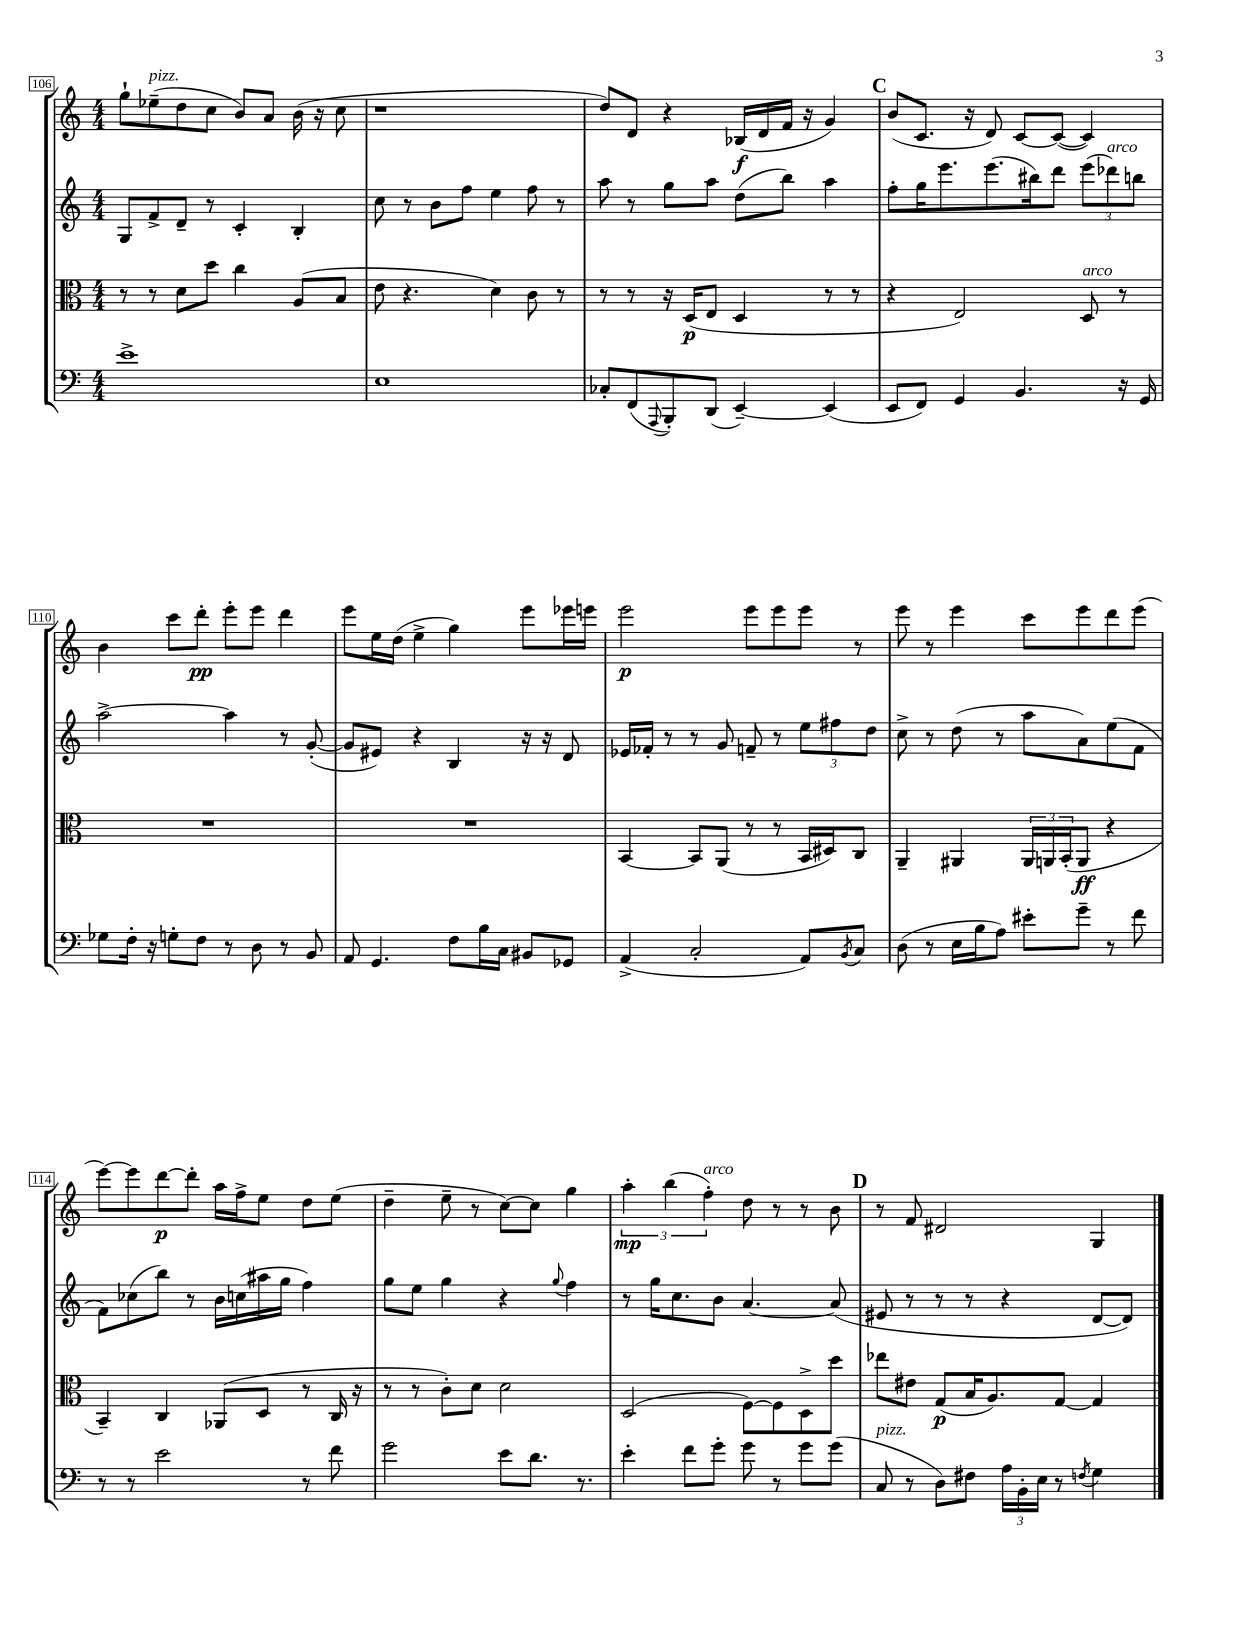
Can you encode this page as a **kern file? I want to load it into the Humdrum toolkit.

**kern	**kern	**kern	**kern
*staff4	*staff3	*staff2	*staff1
*clefF4	*clefC3	*clefG2	*clefG2
*k[]	*k[]	*k[]	*k[]
*M4/4	*M4/4	*M4/4	*M4/4
1e^	8r	8G	8gg`
.	8r	8f^	(8ee-~
.	8d	8d~	8dd
.	8dd	8r	8cc
.	4cc	4c'	8b)
.	.	.	8a
.	(8A	4B'	(16b
.	.	.	16r
.	8B	.	8cc
=	=	=	=
1E	8e	8cc	1r
.	4.r	8r	.
.	.	8b	.
.	.	8ff	.
.	4d)	4ee	.
.	8c	8ff	.
.	8r	8r	.
=	=	=	=
8C-'	8r	8aa	8dd)
(8FF	8r	8r	8d
8qqAAA	.	.	.
8BBB')	16r	8gg	4r
.	(16D	.	.
(8DD	8E	8aa	.
[4EE~)	4D	(8dd	(16B-
.	.	.	16d
.	.	8bb)	16f
.	.	.	16r
(4EE]	8r	4aa	4g)
.	8r	.	.
=	=	=	=
8EE	4r	8ff'	(8b
8FF)	.	16gg	8.c
.	.	8.eee	.
4GG	2E)	.	.
.	.	.	16r
.	.	(8.eee	8d)
4.BB	.	.	[8c
.	.	16bb#)	.
.	.	8ddd	(8c_
.	8D	(12eee	4c])
.	.	12ddd-)	.
16r	8r	.	.
.	.	12bb	.
16GG	.	.	.
=	=	=	=
8G-	1r	[2aa^	4b
16F'	.	.	.
16r	.	.	.
8G'	.	.	8ccc
8F	.	.	8ddd'
8r	.	4aa]	8eee'
8D	.	.	8eee
8r	.	8r	4ddd
8BB	.	([8g'	.
=	=	=	=
8AA	1r	8g]	8eee
4.GG	.	8e#)	16ee
.	.	.	(16dd
.	.	4r	4ee^
8F	.	4B	4gg)
16B	.	.	.
16C	.	.	.
8BB#	.	16r	8eee
.	.	16r	.
8GG-	.	8d	16eee-
.	.	.	16eee
=	=	=	=
(4AA^	[4BB	16e-	2eee
.	.	16f-'	.
.	.	8r	.
2C'	8BB]	8r	.
.	(8AA	8g	.
.	8r	8f~	8eee
.	8r	8r	8eee
8AA)	16BB	12ee	8eee
.	16D#)	.	.
.	.	12ff#	.
8qBB	.	.	.
8C	8C	.	8r
.	.	12dd	.
=	=	=	=
(8D	4AA~	8cc^	8eee
8r	.	8r	8r
16E	4AA#	(8dd	4eee
16B	.	.	.
8A)	.	8r	.
8e#'	24AA#	8aa	8ccc
.	24AA	.	.
.	(24BB'	.	.
8g~	8AA	8a)	8eee
8r	4r	(8ee	8ddd
8f	.	8f	(8eee
=	=	=	=
8r	4BB~)	8f)	[8eee)
8r	.	(8cc-	8eee]
2e	4C	8bb)	[8ddd
.	.	8r	8ddd']
.	(8AA-	16b	16aa
.	.	(16cc	16ff^
.	8D	16aa#	8ee
.	.	16gg	.
8r	8r	4ff)	8dd
8f	16C	.	(8ee
.	16r	.	.
=	=	=	=
2g	8r	8gg	4dd~
.	8r	8ee	.
.	8c')	4gg	8ee~
.	8d	.	8r
8e	2d	4r	[8cc)
8.d	.	.	8cc]
.	.	8qqgg	.
.	.	4ff	4gg
8.r	.	.	.
=	=	=	=
4e'	(2D	8r	6aa'
.	.	16gg	.
.	.	.	(6bb
.	.	8.cc	.
8f	.	.	.
.	.	.	6ff')
8g'	.	8b	.
8g	[8F)	[4.a	8dd
8r	8F]	.	8r
8g	8D^	.	8r
(8g	8dd	(8a]	8b
=	=	=	=
8C	8ee-	8e#	8r
8r	8e#	8r	8f
8D)	(8G	8r	2d#
8F#	16B	8r	.
.	8.A)	.	.
24A	.	4r	.
24BB'	.	.	.
24E	.	.	.
8r	[8G	.	.
8qF	.	.	.
4G	4G]	[8d	4G
.	.	8d])	.
==	==	==	==
*-	*-	*-	*-
